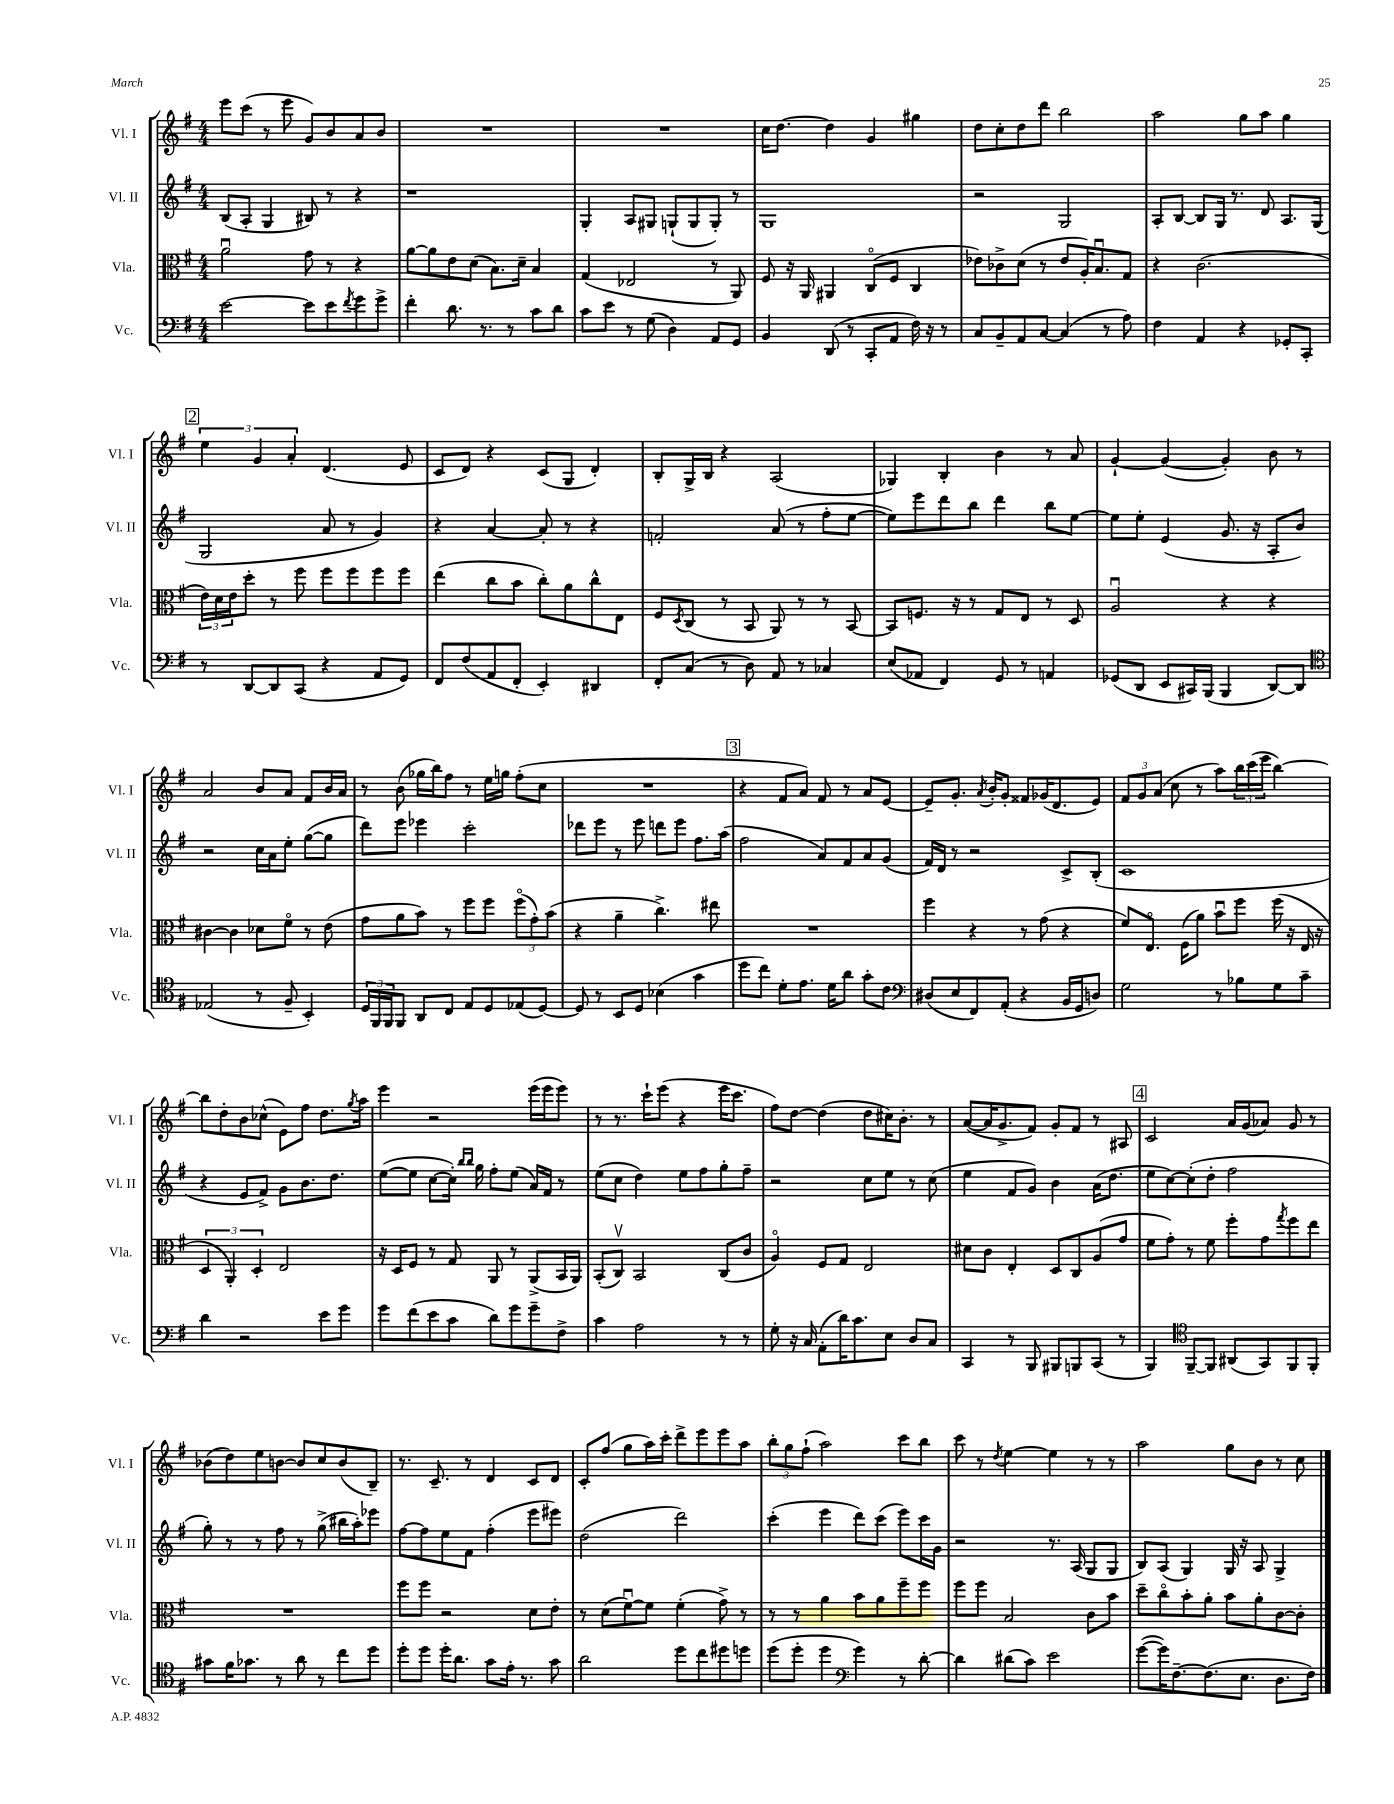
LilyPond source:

<<
\new StaffGroup <<
\new Staff = "s0" \with { instrumentName = "Vl. I" shortInstrumentName = "Vl. I" } {
    \clef treble \key g \major \numericTimeSignature \time 4/4
    e'''8 c'''8( r8 e'''8 g'8) b'8 a'8 b'8 |
    R1 |
    R1 |
    c''16 d''8.~ d''4 g'4 gis''4 |
    d''8 c''8-. d''8 d'''8 b''2 |
    a''2 g''8 a''8 g''4 |
    \mark \markup { \box "2" } \tuplet 3/2 { e''4 g'4 a'4-. } d'4.( e'8 |
    c'8 d'8) r4 c'8( g8 d'4-.) |
    b8-. g16-> b16 r4 a2( |
    ges4) b4-. b'4 r8 a'8 |
    g'4~-! g'4~( g'4-.) b'8 r8 |
    a'2 b'8 a'8 fis'8 b'16 a'16 |
    r8 b'8( ges''16 b''16) fis''8 r8 e''16 g''16 fis''8-.( c''8 |
    R1 |
    \mark \markup { \box "3" } r4 fis'8 a'8) fis'8 r8 a'8 e'8~ |
    e'8-- g'8.-. \acciaccatura { a'8 } b'16-. g'8-. fisis'8 ges'16( d'8. e'8) |
    \tuplet 3/2 { fis'8 g'8 a'8( } c''8 r8 a''8) \tuplet 3/2 { b''16 c'''16( e'''16 } b''4~) |
    b''8 d''8-. b'8 ces''8-^( e'8) fis''8 d''8. \acciaccatura { g''8 } a''16 |
    e'''4 r2 e'''16( e'''16 e'''8) |
    r8 r8. c'''16-! e'''8( r4 e'''16 c'''8. |
    fis''8) d''8~ d''4( d''8 cis''16) b'8.-. r8 |
    a'8~( a'16 g'8.-> fis'8) g'8-. fis'8 r8 ais8 |
    \mark \markup { \box "4" } c'2 a'16 g'16( aes'8) g'8 r8 |
    bes'8( d''8) e''8 b'8~ b'8 c''8 b'8( b8--) |
    r8. c'8.-- r8 d'4 c'8 d'8 |
    c'8-. fis''8( g''8 a''16) c'''16-. d'''8-> e'''8 e'''8 a''8 |
    \tuplet 3/2 { b''8-. g''8 fis''8-!( } a''2) c'''8 b''8 |
    c'''8 r8 \acciaccatura { d''8 } e''4~ e''4 r8 r8 |
    a''2 g''8 b'8 r8 c''8 \bar "|." |
}
\new Staff = "s1" \with { instrumentName = "Vl. II" shortInstrumentName = "Vl. II" } {
    \clef treble \key g \major \numericTimeSignature \time 4/4
    b8( a8-. g4 bis8) r8 r4 |
    r1 |
    g4-. a8 gis8 g8-!( g8 g8-.) r8 |
    g1 |
    r2 g2 |
    a8-. b8~ b8 g16 r8. d'8 a8. g16( |
    \mark \markup { \box "2" } g2 a'8 r8 g'4) |
    r4 a'4~ a'8-. r8 r4 |
    f'2-. a'8( r8 fis''8-. e''8~ |
    e''8) e'''8 d'''8 b''8 d'''4 b''8 e''8~ |
    e''8 e''8-. e'4( g'8. r16 a8-. b'8) |
    r2 c''16 a'16 e''8-. g''8~( g''8 |
    d'''8) e'''8 ees'''4 c'''2-. |
    des'''8 e'''8 r8 e'''8 d'''8 e'''8 fis''8. a''16( |
    \mark \markup { \box "3" } fis''2 a'8) fis'8 a'8 g'8( |
    fis'16) d'16 r8 r2 c'8-> b8-.( |
    c'1 |
    r4 e'8 fis'8->) g'8 b'8. d''8. |
    e''8~( e''8 c''8~ c''16-.) \grace { b''16 b''16 } g''16 fis''8-. e''8( a'16) fis'16 r8 |
    e''8( c''8 d''4) e''8 fis''8 g''8-. fis''8-- |
    r2 c''8 e''8 r8 c''8( |
    e''4 fis'8 g'8) b'4 a'16( d''8. |
    \mark \markup { \box "4" } e''8 c''8~) c''8-.( d''8-. fis''2 |
    g''8-.) r8 r8 fis''8 r8 g''8->( bis''16 a''16-.) ees'''8 |
    fis''8~ fis''8 e''8 fis'8 fis''4-.( e'''8 eis'''8) |
    d''2( d'''2) |
    c'''4-.( e'''4 d'''8) c'''8( e'''8) c'''16 g'16 |
    r2 r8. a16( g8 g8 |
    b8) a8( g4) g16 r16 a8 g4-> \bar "|." |
}
\new Staff = "s2" \with { instrumentName = "Vla." shortInstrumentName = "Vla." } {
    \clef alto \key g \major \numericTimeSignature \time 4/4
    a'2\downbow g'8 r8 r4 |
    a'8~ a'8 e'8 d'8( b8.) d'16-- b4 |
    g4( ees2 r8 a,8) |
    fis8 r16 a,16 ais,4 c8\flageolet( fis8 c4 |
    ees'8) ces'8-> d'8( r8 ees'8 a16-.) b8.\downbow g8 |
    r4 c'2.( |
    \mark \markup { \box "2" } \tuplet 3/2 { e'16) d'16 e'16 } d''8-. r8 fis''8 fis''8 fis''8 fis''8 fis''8 |
    e''4( c''8 b'8 c''8-.) a'8 c''8-^ e8 |
    fis8 \acciaccatura { d8 } c8( r8 b,8 a,8) r8 r8 b,8~ |
    b,8 f8. r16 r8 g8 e8 r8 d8 |
    a2\downbow r4 r4 |
    cis'4~ cis'4 des'8 fis'8\flageolet r8 e'8( |
    g'8 a'8 b'8) r8 fis''8 fis''8 \tuplet 3/2 { fis''8\flageolet( g'8-.) b'8( } |
    r4 a'4-- c''4.->) eis''8 |
    \mark \markup { \box "3" } R1 |
    fis''4 r4 r8 g'8( r4 |
    fis'8) e8.\flageolet fis16( a'8) b'8\downbow fis''8 fis''16( r16 e16 r16 |
    \tuplet 3/2 { d4 a,4-.) d4-. } e2 |
    r16 d16 fis8 r8 g8 a,8 r8 a,8->( b,16 a,16) |
    b,8-.( c8\upbow) b,2 c8( c'8 |
    a4\flageolet) fis8 g8 e2 |
    dis'8 c'8 e4-. d8 c8 a8( g'8 |
    \mark \markup { \box "4" } fis'8 g'8-.) r8 fis'8 fis''8-. g'8 \acciaccatura { g''8 } fis''8 e''8 |
    R1 |
    fis''8 fis''8 r2 d'8 e'8-. |
    r8 d'8( fis'8~\downbow) fis'8 fis'4-.( g'8->) r8 |
    r8 r8 a'4 b'8 a'8 fis''8-- fis''8 |
    fis''8 fis''8 b2 c'8 b'8 |
    d''8-- c''8\flageolet b'8-. a'8-. b'8 a'8-. c'8~ c'8-. \bar "|." |
}
\new Staff = "s3" \with { instrumentName = "Vc." shortInstrumentName = "Vc." } {
    \clef bass \key g \major \numericTimeSignature \time 4/4
    e'2~ e'8 e'8 \acciaccatura { fis'8 } g'8 g'8-> |
    fis'4-. d'8. r8. r8 c'8 d'8 |
    c'8 e'8 r8 g8( d4) a,8 g,8 |
    b,4 d,8( r8 c,8-. a,8 fis16) r16 r8 |
    c8 b,8-- a,8 c8~ c4( r8 a8) |
    fis4 a,4 r4 ges,8-. c,8-. |
    \mark \markup { \box "2" } r8 d,8~ d,8 c,8( r4 a,8 g,8) |
    fis,8 fis8( a,8 fis,8-. e,4-.) dis,4 |
    fis,8-. c8( r8 d8) a,8 r8 ces4 |
    e8( aes,8 fis,4) g,8 r8 a,4 |
    ges,8( d,8 e,8 cis,16) b,,16( b,,4 d,8~) d,8 |
    \clef tenor ees2( r8 fis8-- b,4-.) |
    \tuplet 3/2 { d16 fis,16 fis,16 } fis,8 a,8 c8 e8 d8 ees8( d8~) |
    d8 r8 b,8 d8 bes4( g'4 |
    \mark \markup { \box "3" } d''8 c''8) d'8-. e'8. d'16 a'8 g'8-. c'8 |
    \clef bass dis8( e8 fis,8) a,8-.( r4 b,16 g,16 d8) |
    g2 r8 bes8 g8 c'8-- |
    d'4 r2 e'8 g'8 |
    g'8 fis'8( e'8 c'8 d'8) g'8 g'8-- fis8-> |
    c'4 a2 r8 r8 |
    g8-. r16 c16 a,8-.( d'16) c'8. e8 d8 c8 |
    c,4 r8 b,,8 bis,,8 b,,8 c,8( r8 |
    \mark \markup { \box "4" } b,,4) \clef tenor fis,8~-- fis,8 ais,8( g,8) fis,8 fis,8-. |
    gis'8 fis'16 ges'8. r8 a'8 r8 c''8 d''8 |
    d''8-. d''8 d''16-. a'8. g'8 e'16-. r8. g'8 |
    a'2 d''8 c''8 dis''8 d''8 |
    d''8( d''8-. d''4 \clef bass g'4) r8 d'8~-. |
    d'4 dis'8( c'8) e'2 |
    g'8~( g'16) fis8.~-- fis8.( e8. d8. fis16) \bar "|." |
}
>>
>>
\layout { \context { \Score \remove "Bar_number_engraver" } }
